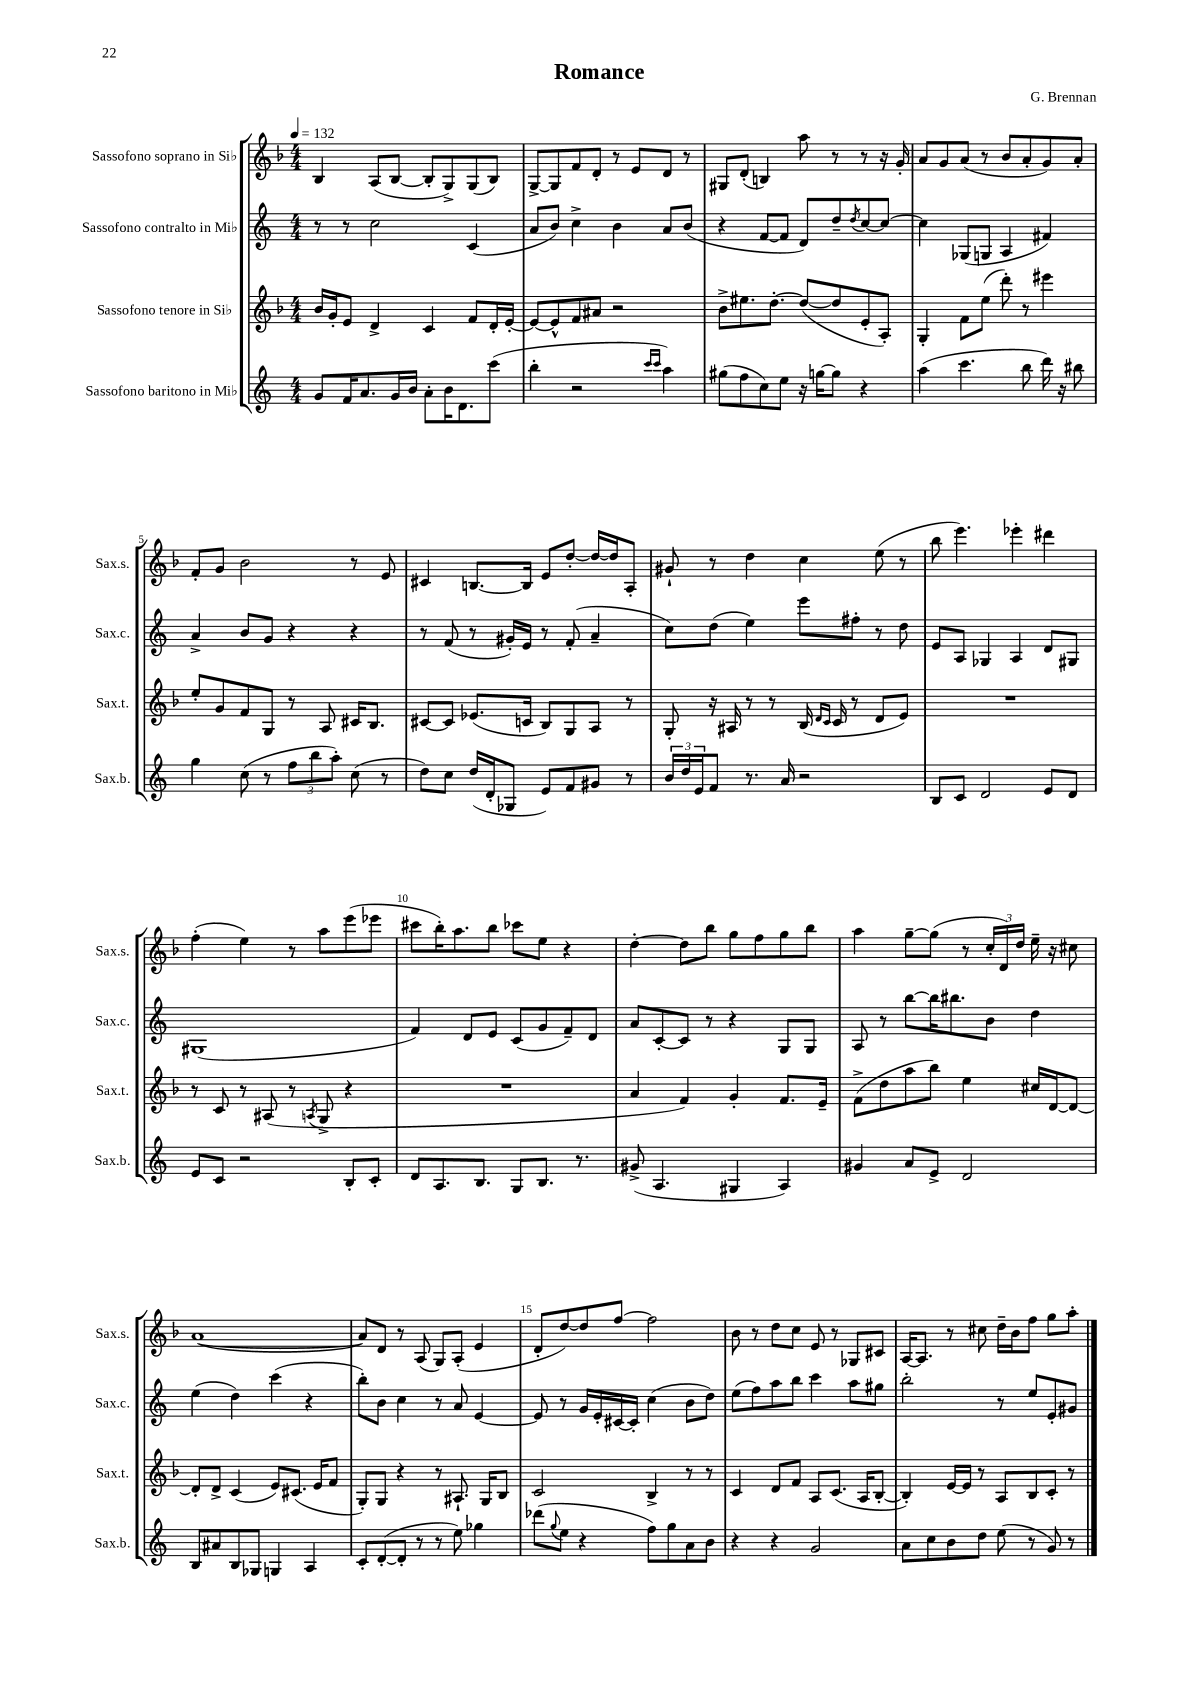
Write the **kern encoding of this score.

**kern	**kern	**kern	**kern
*staff4	*staff3	*staff2	*staff1
*clefG2	*clefG2	*clefG2	*clefG2
*k[]	*k[b-]	*k[]	*k[b-]
*M4/4	*M4/4	*M4/4	*M4/4
*MM132	*MM132	*MM132	*MM132
8g/L	16b-/LL	8r	4B-/
.	16g'/J	.	.
16f/K	8e/J	8r	.
8.a/	.	.	.
.	4d^/	2cc\	(8A/L
16g/L	.	.	[8B-/J
16b/JJ	.	.	.
8a'\L	4c/	.	8B-'/]L
16b\K	.	.	8G^/)
8.d\	.	.	.
.	8f/L	(4c/	(8G/
(8ccc\J	16d'/L	.	8B-/J)
.	[16e'/JJ	.	.
=	=	=	=
4bb'\	8e/_L	8a/L	[8G^/L
.	8e^^/]	8b/J)	8G/]
2r	8f/	4cc^\	8f/
.	8a#/J	.	8d'/J
.	2r	4b\	8r
.	.	.	8e/L
16qqccc/LL	.	.	.
16qqccc/JJ	.	.	.
4aa\)	.	8a/L	8d/J
.	.	(8b/J	8r
=	=	=	=
(8gg#\L	8b-^\L	4r	8G#/L
8ff\	8.ee#\	.	(8d'/J
8cc\)	.	[8f/L	4B/)
.	[8.dd'\J	.	.
8ee\J	.	8f/]J	.
16r	(8dd/_L	8d/L)	8aa\
[16gg\LK	.	.	.
8gg\]J	8dd/]	8dd~/	8r
.	.	8qdd/	.
4r	8e'/	[8cc/	8r
.	8A'/J)	8cc/_J	16r
.	.	.	16g'/
=	=	=	=
(4aa\	4G'/	4cc\]	8a/L
.	.	.	8g/
4.ccc\	8f\L	(8G-/L	(8a/J
.	(8ee\J	8G/J	8r
.	8ddd'\)	4A/	8b-/L
8bb\	8r	.	8a'/
16ddd\)	4eee#\	4f#/)	8g/)
16r	.	.	.
8bb#\	.	.	8a'/J
=	=	=	=
4gg\	8ee'/L	4a^/	8f'/L
.	8g/	.	8g/J
(8cc\	8f/	8b/L	2b-\
8r	8G/J	8g/J	.
12ff\L	8r	4r	.
12bb\	.	.	.
.	8A/	.	.
12aa'\J)	.	.	.
(8cc\	16c#/LK	4r	8r
.	8.B-/J	.	.
8r	.	.	8e/
=	=	=	=
8dd\L)	[8c#/L	8r	4c#/
8cc\J	8c#/]J	(8f/	.
(16dd/LL	(8.e-/L	8r	[8.B/L
16d'/J	.	.	.
8G-/J	.	16g#'/LL)	.
.	16c/Jk	16e/JJ	16B/]Jk
8e/L)	8B-/L)	8r	8e/L
8f/	8G/	(8f'/	[8dd'/J
8g#/J	8A/J	4a~/	16dd/_LL
.	.	.	16dd/]J
8r	8r	.	8A'/J
=	=	=	=
24b/LL	8G'/	8cc\L)	8g#`/
24dd/	.	.	.
24e/J	.	.	.
8f/J	16r	(8dd\J	8r
.	16A#/	.	.
8.r	8r	4ee\)	4dd\
.	8r	.	.
16a/	.	.	.
2r	(16B-/	8eee\L	4cc\
.	16qqd/LL	.	.
.	16qqc/JJ	.	.
.	16c/	.	.
.	8r	8ff#'\J	.
.	8d/L	8r	(8ee\
.	8e/J)	8dd\	8r
=	=	=	=
8B/L	1r	8e/L	8bb-\
8c/J	.	8A/J	4.eee\)
2d/	.	4G-/	.
.	.	4A/	4eee-'\
8e/L	.	8d/L	4ddd#\
8d/J	.	8G#/J	.
=	=	=	=
8e/L	8r	(1G#	(4ff'\
8c/J	8c/	.	.
2r	8r	.	4ee\)
.	(8A#/	.	.
.	8r	.	8r
.	8qA/	.	.
.	8G^/	.	8aa\L
8B'/L	4r	.	(8eee\
8c'/J	.	.	8eee-\J
=	=	=	=
8d/L	1r	4f/)	8ccc#\L
8.A/	.	.	16bb-'\K)
.	.	.	8.aa\
.	.	8d/L	.
8.B/J	.	.	.
.	.	8e/J	8bb-\J
8G/L	.	(8c/L	8ccc-\L
8.B/J	.	8g/	8ee\J
.	.	8f~/)	4r
8.r	.	.	.
.	.	8d/J	.
=	=	=	=
(8g#^/	4a/	8a/L	[4dd'\
4.A/	.	[8c'/	.
.	4f/)	8c/]J	8dd\]L
.	.	8r	8bb-\J
4G#/	4g'/	4r	8gg\L
.	.	.	8ff\
4A/)	8.f/L	8G/L	8gg\
.	.	8G/J	8bb-\J
.	16e~/Jk	.	.
=	=	=	=
4g#/	(8f^\L	8A/	4aa\
.	8dd\	8r	.
8a/L	8aa\	[8bb\L	[8gg~\L
8e^/J	8bb-\J)	16bb\]K	(8gg\]J
.	.	8.bb#\	.
2d/	4ee\	.	8r
.	.	8b\J	24cc'/LL
.	.	.	24d/)
.	.	.	24dd/JJ
.	16cc#/LL	4dd\	16ee~\
.	[16d/J	.	16r
.	8d/_J	.	8cc#\
=	=	=	=
8B/L	8d'/]L	(4ee\	([1a
8a#/	8d^/J	.	.
8B/	(4c/	4dd\)	.
8G-/J	.	.	.
4G/	8e/L)	(4ccc\	.
.	(8.c#/J	.	.
4A/	.	4r	.
.	16e/LK	.	.
.	8f/J	.	.
=	=	=	=
8c'/L	8G'/L)	8bb'\L)	8a/]L)
([8d'/	8G/J	8b\J	8d/J
8d'/]J	4r	4cc\	8r
8r	.	.	(8A/
8r	8r	8r	8G/L)
8ee\)	8.A#`/	8a/	(8A'/J
4gg-\	.	[4e/	4e/
.	16G/LK	.	.
.	8B-/J	.	.
=	=	=	=
(8ddd-\L	2c/	8e/]	8d'/L
8qqgg/	.	.	.
8ee\J	.	8r	[8dd/)
4r	.	16g/LL	8dd/]
.	.	16e'/	.
.	.	[16c#/	[8ff/J
.	.	16c#'/]JJ	.
8ff\L)	4B-^/	(4cc\	2ff\]
8gg\	.	.	.
8a\	8r	8b\L	.
8b\J	8r	8dd\J)	.
=	=	=	=
4r	4c/	(8ee\L	8b-\
.	.	8ff\)	8r
4r	8d/L	8aa\	8dd\L
.	8f/J	8bb\J	8cc\J
2g/	8A/L	4ccc\	8e/
.	(8.c/J	.	8r
.	.	8aa\L	8G-/L
.	16A/LK	.	.
.	[8B-'/J	8gg#\J	8c#/J
=	=	=	=
8a\L	4B-'/])	2bb'\	[16A/LK
.	.	.	8.A/]J
8cc\	.	.	.
8b\	[16e/LL	.	8r
.	16e/]JJ	.	.
8dd\J	8r	.	8cc#\
(8ee\	8A/L	8r	16dd~\LL
.	.	.	16b-\J
8r	8B-/	8ee/L	8ff\J
8g/)	8c'/J	8e'/	8gg\L
8r	8r	8g#/J	8aa'\J
==	==	==	==
*-	*-	*-	*-
